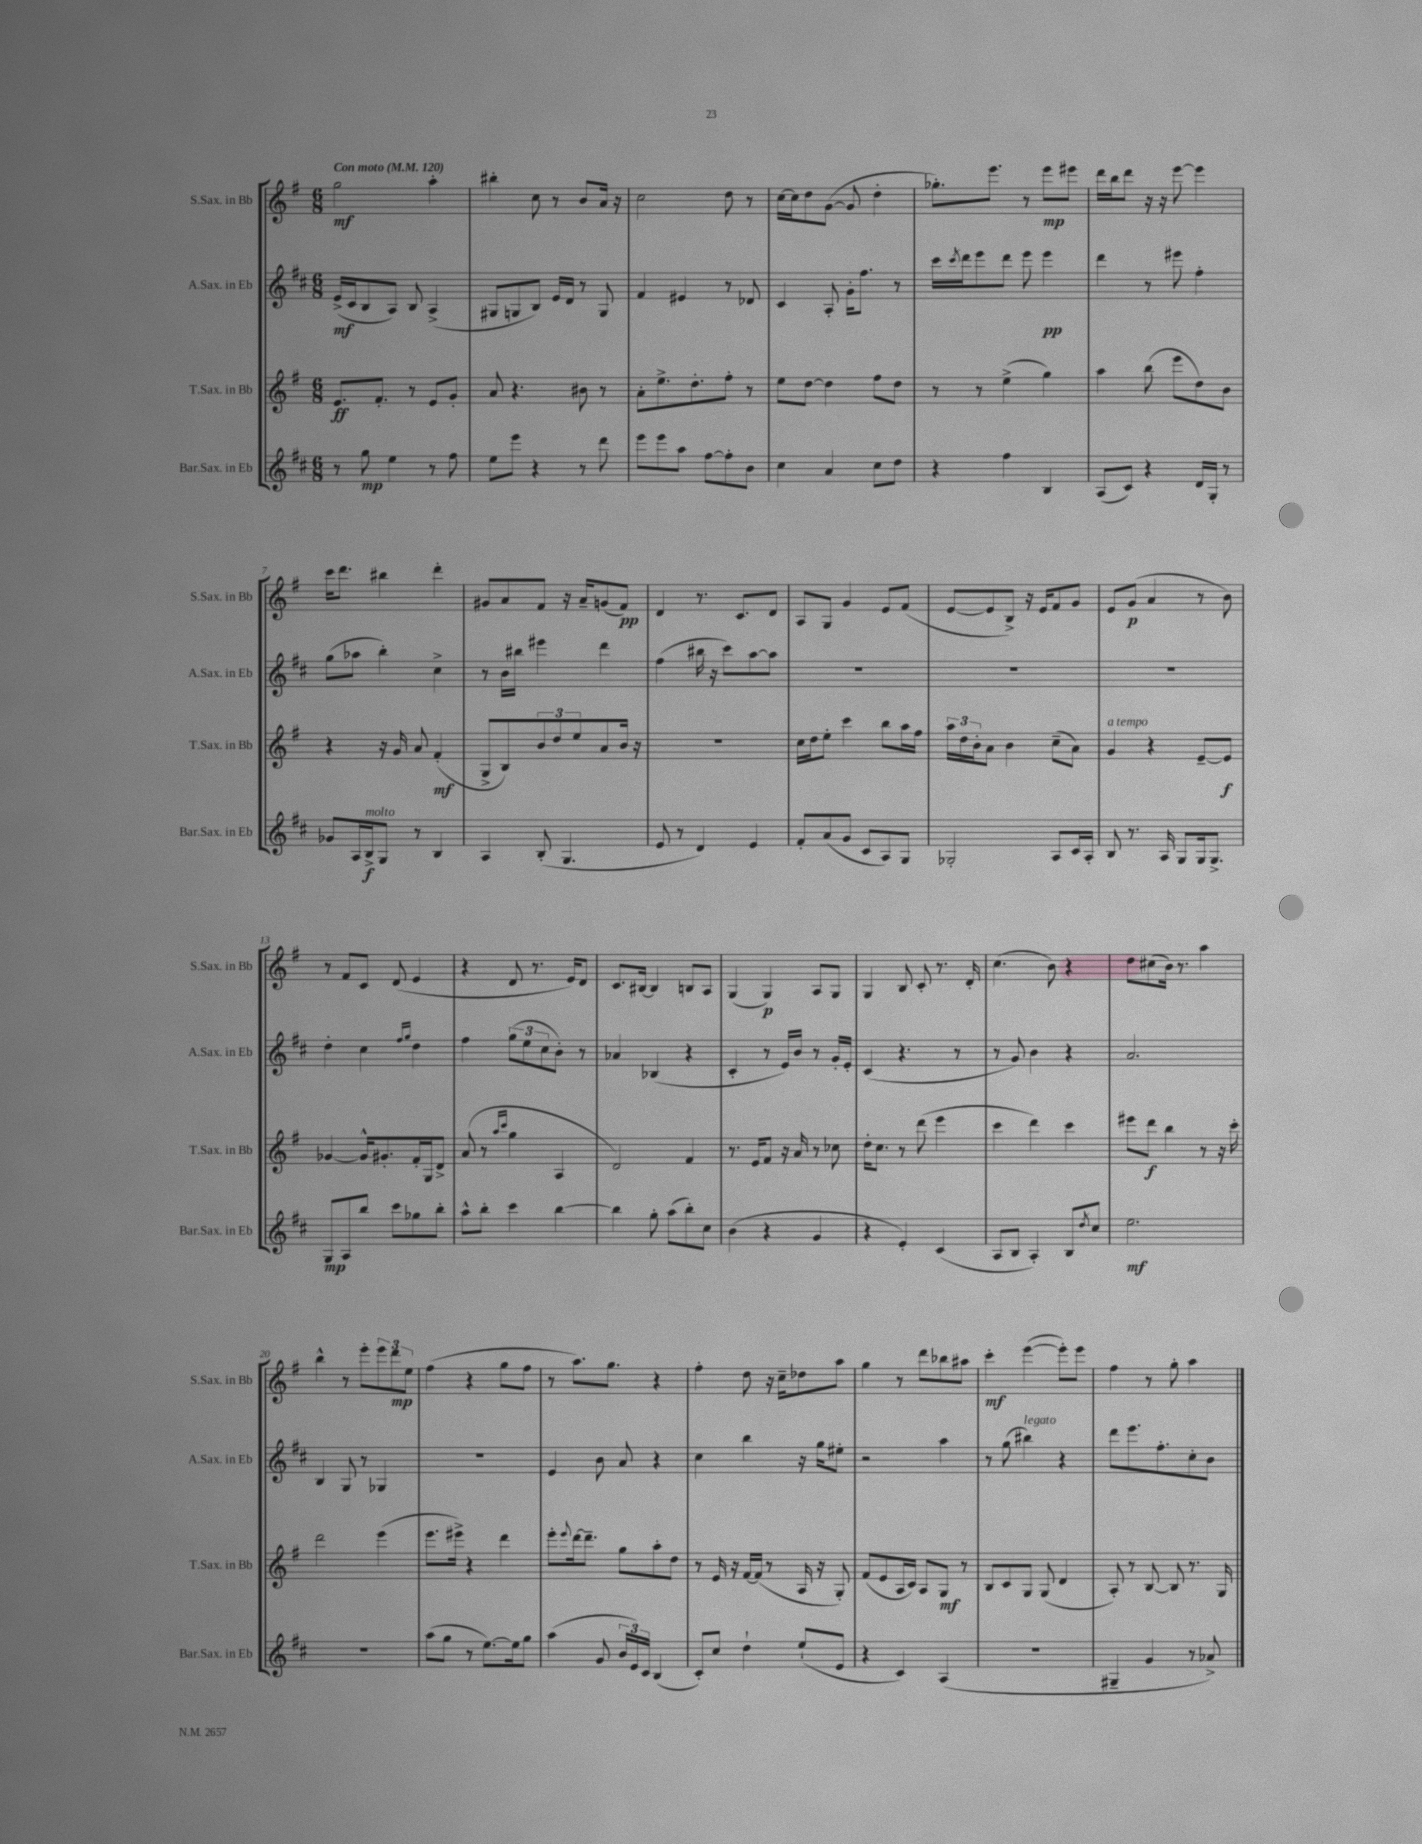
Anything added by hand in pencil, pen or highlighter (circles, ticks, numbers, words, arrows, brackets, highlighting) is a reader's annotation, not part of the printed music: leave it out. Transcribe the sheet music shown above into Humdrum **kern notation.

**kern	**kern	**kern	**kern
*staff4	*staff3	*staff2	*staff1
*clefG2	*clefG2	*clefG2	*clefG2
*k[f#c#]	*k[f#]	*k[f#c#]	*k[f#]
*M6/8	*M6/8	*M6/8	*M6/8
*MM120	*MM120	*MM120	*MM120
8r	8.e	(16e^	2gg
.	.	16c#	.
8gg	.	8B	.
.	8.f#'	.	.
4ee	.	8A)	.
.	8r	8B	.
8r	8e	(4A^	4aa'
8ff#	8g'	.	.
=	=	=	=
8ee	8a	8G#	4bb#'
8eee	4.r	8G	.
4r	.	8B)	8cc
.	.	16e	8r
.	.	16d	.
8r	8b#	8r	8b
8ddd	8r	8G	16a
.	.	.	16r
=	=	=	=
8eee	8a'	4f#	2cc
8eee	8.ee^	.	.
8aa	.	4e#	.
.	8.dd'	.	.
[8ff#	.	.	.
8ff#']	8ff#'	8r	8dd
8b	8r	8d-	8r
=	=	=	=
4cc#	8ee	4c#	[16cc
.	.	.	16cc]
.	[8dd	.	8dd
4a	4dd]	8A'	([8g
.	.	16g'	8g]
.	.	8.ff#	.
8cc#	8ff#	.	4dd'
8dd	8dd	8r	.
=	=	=	=
4r	8r	16ccc#	8.gg-')
.	.	8qccc#	.
.	.	16ddd	.
.	8r	8eee	.
.	.	.	8.eee
4ff#	(4ee^	8ddd	.
.	.	8eee	8r
4B	4gg)	4eee	8eee
.	.	.	8eee#
=	=	=	=
(8A	4aa	4ddd	16ddd
.	.	.	16bb
8c#)	.	.	8ddd
4r	(8bb	8r	16r
.	.	.	16r
.	8eee	8eee#	[8eee
16d	8dd)	4ff#'	4eee]
16G'	.	.	.
8r	8b	.	.
=	=	=	=
8g-	4r	(8gg	16ccc
.	.	.	8.ddd
16A	.	8aa-	.
16B^	.	.	.
8G	16r	4bb')	4bb#
.	16g	.	.
8r	8a	.	.
4B	(4f#'	4cc#^	4ddd'
=	=	=	=
4A	8G^	8r	8g#
.	8B)	16b	8a
.	.	16bb#	.
(8B'	12b	4eee#	8f#
.	12dd	.	.
4.G	.	.	16r
.	12ee	.	.
.	.	.	16a~
.	8a	4ddd	(8g
.	16b	.	8f#)
.	16r	.	.
=	=	=	=
8e	2.r	(4ff#	4d
8r	.	.	.
4d)	.	16bb#	8.r
.	.	16r	.
.	.	8ccc#)	.
.	.	.	8.c
4e	.	[8aa	.
.	.	8aa]	8d
=	=	=	=
8f#'	16cc	2.r	8A
.	16dd	.	.
(8a	8ee'	.	8G
8g	4ccc	.	4g
8c#	.	.	.
8A)	8bb	.	8e
8G	16aa	.	(8f#
.	16ff#	.	.
=	=	=	=
2G-'	24aa	2.r	[8e
.	24dd	.	.
.	24b'	.	.
.	8a	.	8e]
.	4b	.	8B^)
.	.	.	16r
.	.	.	16e
8A	(8cc~	.	8f#
16c#	8a)	.	8g
16A'	.	.	.
=	=	=	=
8B	4g	2.r	8e
8.r	.	.	(8g
.	4r	.	4a
16A	.	.	.
8G	.	.	.
16G	[8e~	.	8r
8.G^	.	.	.
.	8e]	.	8b)
=	=	=	=
8G	[4g-	4dd'	8r
8A	.	.	8f#
8bb	16g-^^]	4cc#	8c
.	8.g#'	.	.
8ccc#	.	.	(8d
.	.	16qqff#	.
.	.	16qqgg	.
8gg-	16f#'	4dd	4e
.	16G	.	.
8bb'	8d^	.	.
=	=	=	=
8aa^^	(8a	4ff#	4r
8bb'	8r	.	.
.	16qqaa	.	.
.	16qqccc	.	.
4ccc#	4gg	(12gg	8d
.	.	12ee	.
.	.	.	8.r
.	.	12cc#	.
[4bb	4A	8b')	.
.	.	.	16e)
.	.	8r	8d
=	=	=	=
4bb]	2d)	4a-	8.c
.	.	.	[16B#
8gg'	.	(4B-	4B#]
(8aa	.	.	.
8bb')	4f#	4r	8B
8cc#	.	.	8A
=	=	=	=
(4b	8.r	4c#'	(4G
.	16e	.	.
4r	8f#	8r	4G)
.	16r	16e)	.
.	16a	16b	.
4g	8r	8r	8A
.	8cc-	16g'	8G
.	.	16e'	.
=	=	=	=
4r	16dd'	(4c#	4G
.	8.cc	.	.
4e')	8r	4.r	8B
.	(8ddd	.	8c'
(4c#	4eee	.	8.r
.	.	8r	.
.	.	.	16d'
=	=	=	=
8A	4ccc	8r	(4.cc
8B	.	8g)	.
4A')	4ddd)	4b	.
.	.	.	8b)
8B	4ccc	4r	4r
8qdd	.	.	.
8cc#	.	.	.
=	=	=	=
2.ee	8eee#	2.a	8dd
.	8ddd	.	(8cc#
.	4bb	.	16b)
.	.	.	8.r
.	8r	.	4aa
.	16r	.	.
.	16ccc'	.	.
=	=	=	=
2.r	2ddd	4B	4bb^^
.	.	8G	8r
.	.	8r	8eee'
.	(4eee	4G-	12eee
.	.	.	12ddd
.	.	.	12ee
=	=	=	=
(8aa	8.eee	2.r	(4ff#
8gg	.	.	.
.	16eee#^)	.	.
8r	4r	.	4r
[8.ee)	.	.	.
.	4ddd	.	8gg
16ee]	.	.	.
8gg	.	.	8ff#
=	=	=	=
(4aa	8eee'	4e	8r
.	8qqeee	.	.
.	[16ddd	.	8.aa)
.	8.ddd~]	.	.
8g	.	8b	.
.	.	.	8.gg
24b	8gg	8a	.
24e)	.	.	.
24c#	.	.	.
(4B	8aa'	4r	4r
.	8dd	.	.
=	=	=	=
8c#')	8r	4cc#	4ff#'
8cc#	16e	.	.
.	16r	.	.
4dd`	[16f#	4bb	8dd
.	(16f#]	.	.
.	8r	.	16r
.	.	.	16cc~
(8ee`	16A	16r	8dd-
.	16r	16gg	.
8e	8G')	8ee#'	8aa
=	=	=	=
4r	(8f#	2r	4gg
.	8e	.	.
4c#)	16A	.	8r
.	16c)	.	.
.	8A	.	8ddd
(4A	8G	4aa	8bb-
.	8r	.	8aa#
=	=	=	=
2.r	8B	8r	4ccc'
.	8c	(8gg	.
.	8G	4bb#)	([4eee
.	(8G	.	.
.	4d	4r	8eee'])
.	.	.	8eee
=	=	=	=
4G#~	8A')	8ddd	4ff#
.	8r	8.eee	.
4g	[8B	.	8r
.	.	8.ff#'	.
.	8B]	.	8gg'
8r	8.r	8cc#'	4aa
8a-^)	.	8b	.
.	16G	.	.
==	==	==	==
*-	*-	*-	*-
